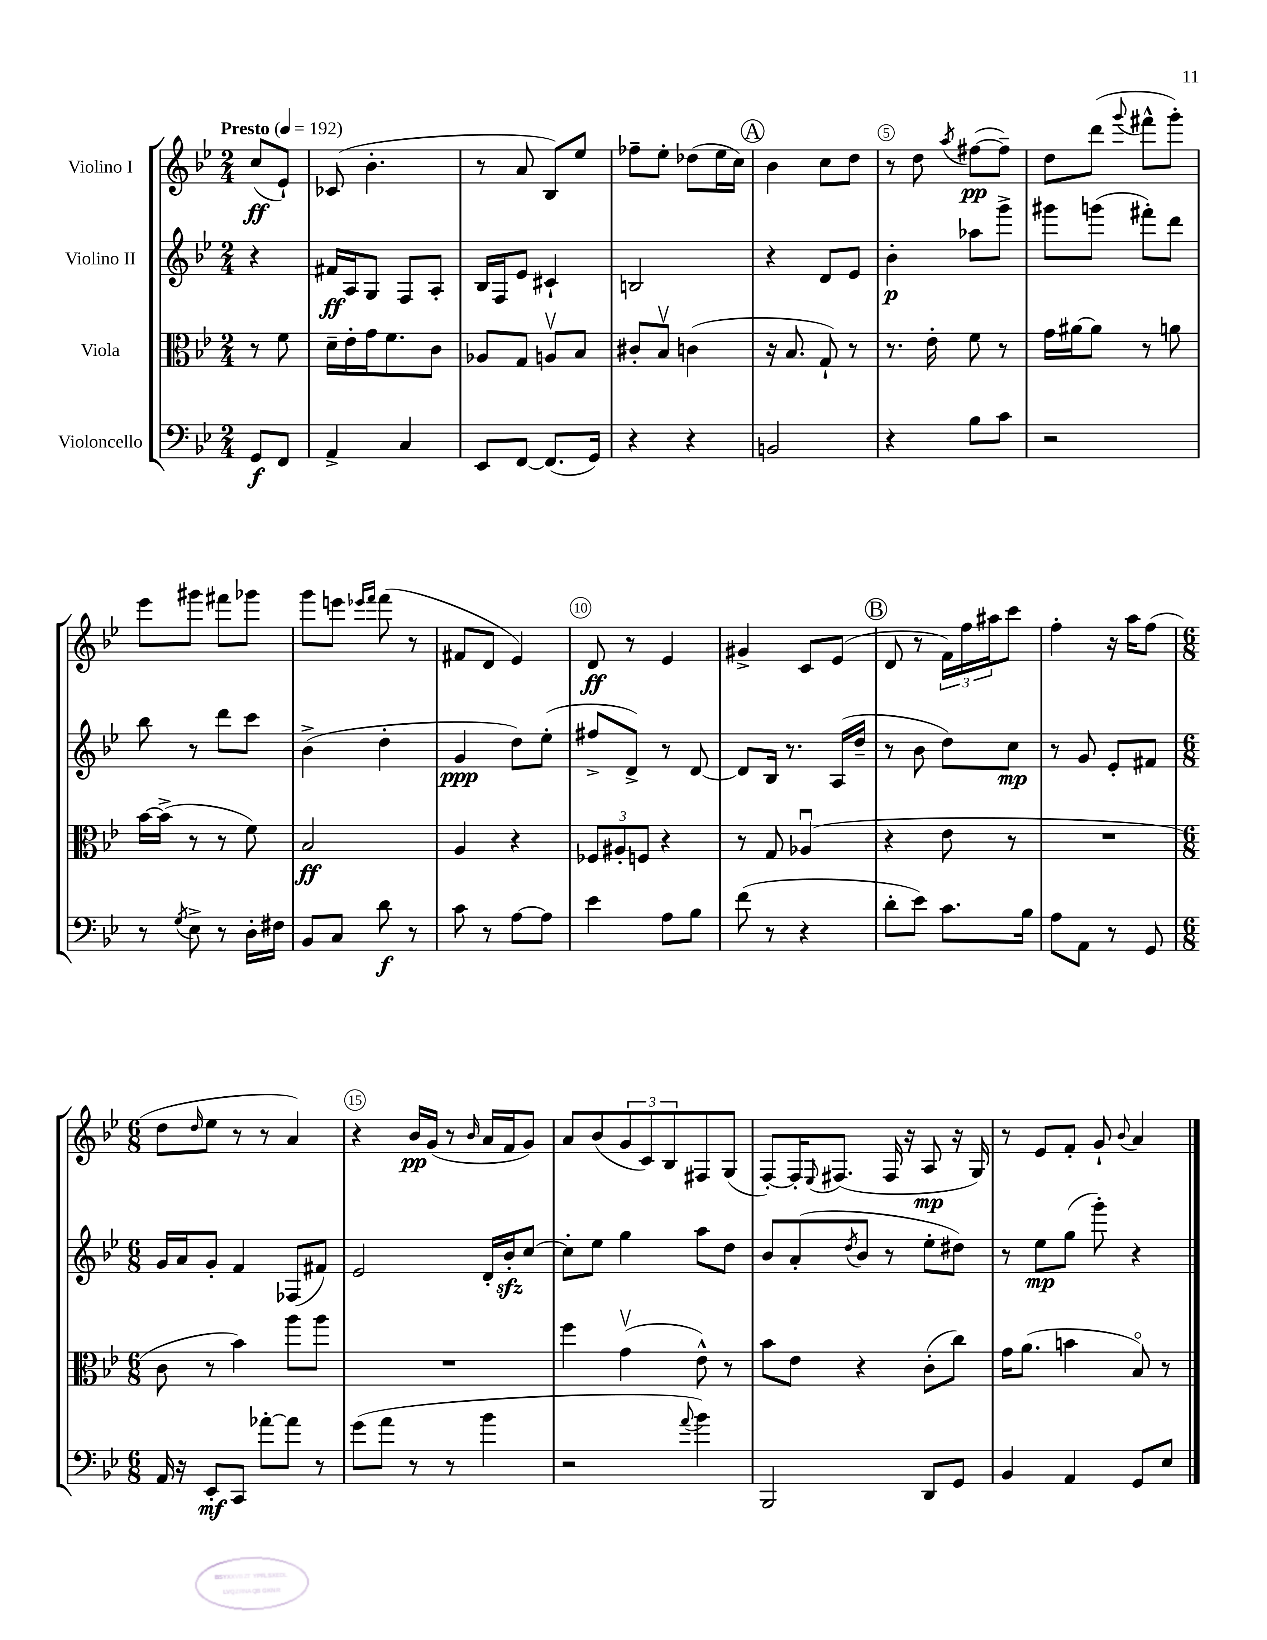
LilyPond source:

<<
\new StaffGroup <<
\new Staff = "s0" \with { instrumentName = "Violino I" } {
    \clef treble \key bes \major \numericTimeSignature \time 2/4 \partial 4 \tempo "Presto" 4 = 192
    c''8\ff( ees'8-!) |
    ces'8( bes'4.-. |
    r8 a'8 bes8) ees''8 |
    fes''8-- ees''8-. des''8( ees''16 c''16) |
    \mark \markup { \circle "A" } bes'4 c''8 d''8 |
    r8 d''8 \acciaccatura { a''8 } fis''8~\pp( fis''8--) |
    d''8 d'''8( \appoggiatura { g'''8 } fis'''8-^ g'''8-.) |
    ees'''8 gis'''8 fis'''8 ges'''8 |
    g'''8 e'''8 \grace { ees'''16 f'''16 } f'''8( r8 |
    fis'8 d'8 ees'4) |
    d'8\ff r8 ees'4 |
    gis'4-> c'8 ees'8( |
    \mark \markup { \circle "B" } d'8 r8 \tuplet 3/2 { f'16) f''16 ais''16 } c'''8 |
    f''4-. r16 a''16 f''8( |
    \numericTimeSignature \time 6/8 d''8 \grace { d''16 } ees''8 r8 r8 a'4) |
    r4 bes'16\pp g'16( r8 \grace { bes'16 } a'16 f'16 g'8) |
    a'8 bes'8( \tuplet 3/2 { g'8 c'8) bes8 } fis8 g8( |
    f8~-.) f16-. \appoggiatura { ees8 } fis8.( fis16 r16 a8\mp r16 g16) |
    r8 ees'8 f'8-. g'8-! \appoggiatura { bes'8 } a'4 \bar "|." |
}
\new Staff = "s1" \with { instrumentName = "Violino II" } {
    \clef treble \key bes \major \numericTimeSignature \time 2/4 \partial 4
    r4 |
    fis'16\ff a16 g8 f8 a8-. |
    bes16 f16 ees'8 cis'4-! |
    b2 |
    \mark \markup { \circle "A" } r4 d'8 ees'8 |
    bes'4-.\p aes''8 g'''8-> |
    gis'''8 g'''8( fis'''8-.) d'''8 |
    bes''8 r8 d'''8 c'''8 |
    bes'4->( d''4-. |
    g'4\ppp d''8) ees''8-.( |
    fis''8-> d'8->) r8 d'8~ |
    d'8 bes16 r8. a16( d''16-- |
    \mark \markup { \circle "B" } r8 bes'8 d''8) c''8\mp |
    r8 g'8 ees'8-. fis'8 |
    \numericTimeSignature \time 6/8 g'16 a'16 g'8-. f'4 fes8( fis'8) |
    ees'2 d'16-. bes'16-.\sfz c''8~ |
    c''8-. ees''8 g''4 a''8 d''8 |
    bes'8 a'8-.( \acciaccatura { d''8 } bes'8 r8 ees''8-. dis''8) |
    r8 ees''8\mp g''8( g'''8-.) r4 \bar "|." |
}
\new Staff = "s2" \with { instrumentName = "Viola" } {
    \clef alto \key bes \major \numericTimeSignature \time 2/4 \partial 4
    r8 f'8 |
    d'16-- ees'16-. g'16 f'8. c'8 |
    aes8 g8 a8\upbow bes8 |
    cis'8-. bes8\upbow c'4( |
    \mark \markup { \circle "A" } r16 bes8. g8-!) r8 |
    r8. ees'16-. f'8 r8 |
    g'16 ais'16~ ais'8 r8 a'8 |
    bes'16~ bes'16->( r8 r8 f'8) |
    bes2\ff |
    a4 r4 |
    \tuplet 3/2 { fes8 ais8-. f8 } r4 |
    r8 g8 aes4\downbow( |
    \mark \markup { \circle "B" } r4 ees'8 r8 |
    R2 |
    \numericTimeSignature \time 6/8 c'8 r8 bes'4) a''8 a''8 |
    R2. |
    f''4 g'4\upbow( ees'8-^) r8 |
    bes'8 ees'8 r4 c'8-.( c''8) |
    g'16 a'8.( b'4 bes8\flageolet) r8 \bar "|." |
}
\new Staff = "s3" \with { instrumentName = "Violoncello" } {
    \clef bass \key bes \major \numericTimeSignature \time 2/4 \partial 4
    g,8\f f,8 |
    a,4-> c4 |
    ees,8 f,8~ f,8.( g,16) |
    r4 r4 |
    \mark \markup { \circle "A" } b,2 |
    r4 bes8 c'8 |
    r2 |
    r8 \acciaccatura { g8 } ees8-> r8 d16-. fis16 |
    bes,8 c8 d'8\f r8 |
    c'8 r8 a8~ a8 |
    ees'4 a8 bes8 |
    f'8( r8 r4 |
    \mark \markup { \circle "B" } d'8-. ees'8) c'8. bes16 |
    a8 a,8 r8 g,8 |
    \numericTimeSignature \time 6/8 a,16 r16 ees,8-.\mf c,8 aes'8~-. aes'8 r8 |
    g'8( a'8 r8 r8 bes'4 |
    r2 \appoggiatura { a'8 } bes'4) |
    bes,,2 d,8 g,8 |
    bes,4 a,4 g,8 ees8 \bar "|." |
}
>>
>>
\layout { \context { \Score \override BarNumber.break-visibility = ##(#f #t #t) barNumberVisibility = #(every-nth-bar-number-visible 5) \override BarNumber.stencil = #(make-stencil-circler 0.1 0.3 ly:text-interface::print) } }
